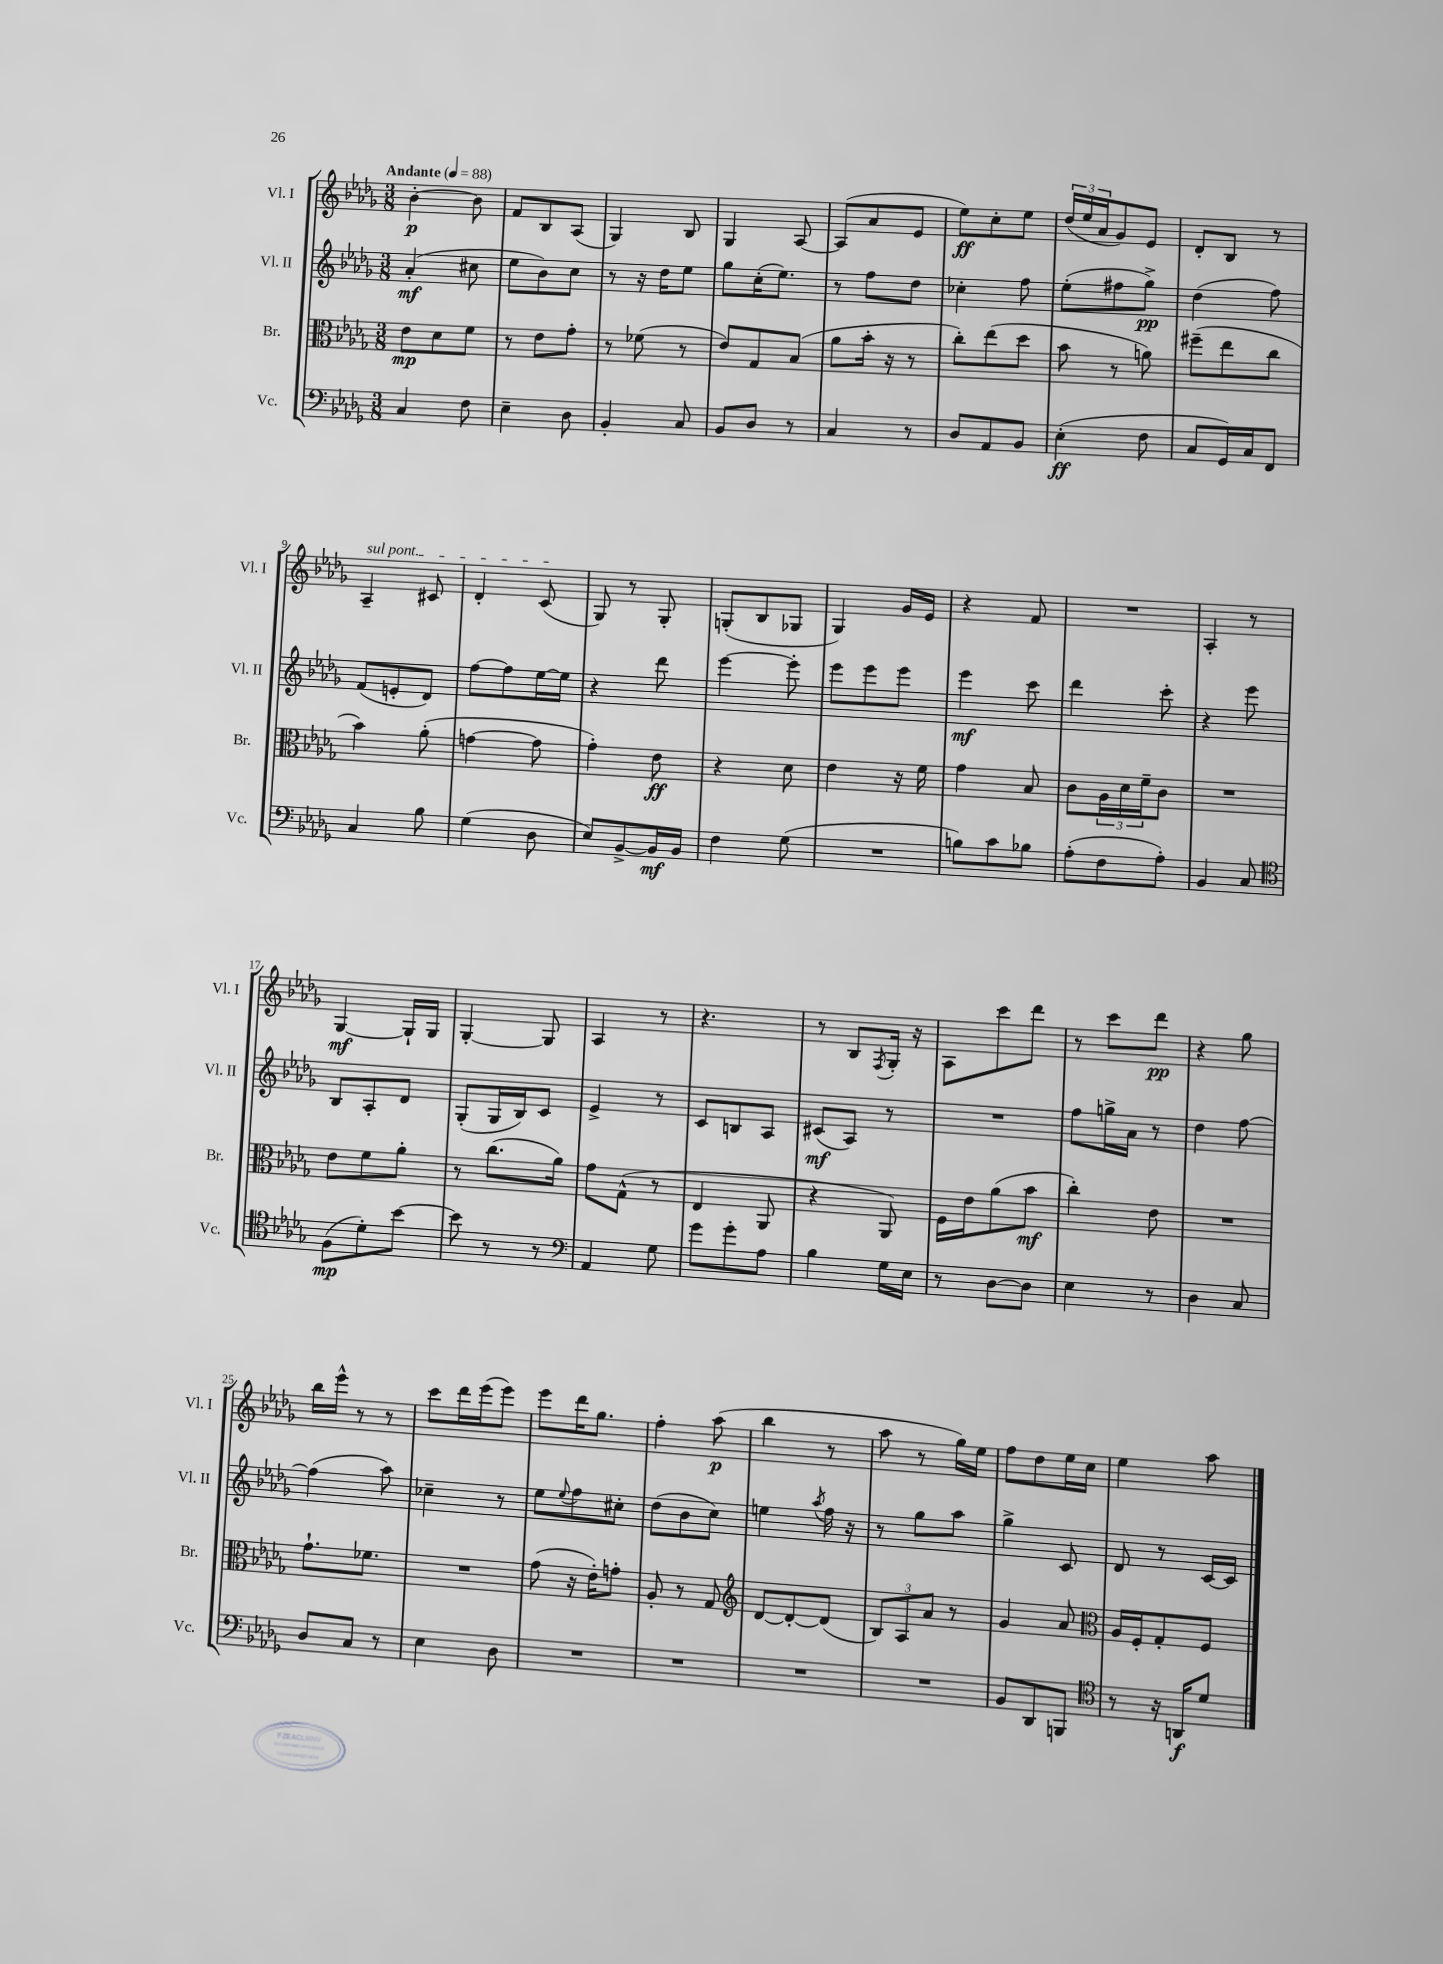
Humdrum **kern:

**kern	**dynam	**kern	**dynam	**kern	**dynam	**kern	**dynam
*part4	*part4	*part3	*part3	*part2	*part2	*part1	*part1
*staff4	*staff4	*staff3	*staff3	*staff2	*staff2	*staff1	*staff1
*I"Vc.	*	*I"Br.	*	*I"Vl. II	*	*I"Vl. I	*
*I'Vc.	*	*I'Br.	*	*I'Vl. II	*	*I'Vl. I	*
*clefF4	*	*clefC3	*	*clefG2	*	*clefG2	*
*k[b-e-a-d-g-]	*	*k[b-e-a-d-g-]	*	*k[b-e-a-d-g-]	*	*k[b-e-a-d-g-]	*
*M3/8	*	*M3/8	*	*M3/8	*	*M3/8	*
*MM88	*	*MM88	*	*MM88	*	*MM88	*
=1	=1	=1	=1	=1	=1	=1	=1
!	!	!	!	!	!	!LO:TX:a:B:t=Andante	!
4C/	.	8e-\L	mp	(4a-'/	mf	[4b-'\	p
.	.	8d-\	.	.	.	.	.
8F\	.	8f\J	.	8cc#X\	.	8b-\]	.
=2	=2	=2	=2	=2	=2	=2	=2
4E-~\	.	8r	.	8ee-\L	.	8f/L	.
.	.	8e-\L	.	8b-\)	.	8B-/	.
8D-\	.	8g-'\J	.	8cc\J	.	(8A-/J	.
=3	=3	=3	=3	=3	=3	=3	=3
4BB-'/	.	8r	.	8r	.	4G-/)	.
.	.	(8f-X\	.	16r	.	.	.
.	.	.	.	16dd-\KL	.	.	.
8C/	.	8r	.	8ee-\J	.	8B-/	.
=4	=4	=4	=4	=4	=4	=4	=4
8BB-/L	.	8e-/L)	.	8gg-\L	.	4G-/	.
8D-/J	.	8G-/	.	(16cc'\K	.	.	.
.	.	.	.	8.ee-\J)	.	.	.
8r	.	(8B-/J	.	.	.	[8A-/	.
=5	=5	=5	=5	=5	=5	=5	=5
4C/	.	8a-\L	.	8r	.	(8A-/L]	.
.	.	16b-'\Jk	.	8ff\L	.	8a-/	.
.	.	16r	.	.	.	.	.
8r	.	8r	.	8dd-\J	.	8e-/J	.
=6	=6	=6	=6	=6	=6	=6	=6
8D-/L	.	8cc'\L)	.	4cc-X'\	.	8ee-\L)	ff
8AA-/	.	(8ee-\	.	.	.	8cc'\	.
8BB-/J	.	8dd-\J	.	8ff\	.	8ee-\J	.
=7	=7	=7	=7	=7	=7	=7	=7
(4E-'\	ff	8b-\	.	(8ee-'\L	.	(24dd-/LL	.
.	.	.	.	.	.	24ee-/	.
.	.	.	.	.	.	24a-/J	.
.	.	8r	.	8ff#X\	.	8g-/)	.
8F\	.	8an\)	.	8gg-^\J)	pp	8e-/J	.
=8	=8	=8	=8	=8	=8	=8	=8
8C/L	.	(8ff#X~\L	.	(4dd-\	.	8d-'/L	.
16GG-/L)	.	8ee-\	.	.	.	8B-/J	.
16C/J	.	.	.	.	.	.	.
8FF/J	.	8cc\J	.	8ff\)	.	8r	.
!!LO:LB:g=z
=9	=9	=9	=9	=9	=9	=9	=9
!	!	!	!	!	!	!LO:TX:a:i:t=sul pont.	!
4C/	.	4b-\)	.	(8f/L	.	4A-~/	.
.	.	.	.	8en'/	.	.	.
8B-\	.	(8a-'\	.	8d-/J)	.	8c#X/	.
=10	=10	=10	=10	=10	=10	=10	=10
(4G-\	.	[4gn\	.	[8ff\L	.	4d-'/	.
.	.	.	.	8ff\]	.	.	.
8D-\	.	8g\]	.	[16ee-\L	.	(8c/	.
.	.	.	.	16ee-\JJ]	.	.	.
=11	=11	=11	=11	=11	=11	=11	=11
8E-/L)	.	4g-'\)	.	4r	.	8G-/)	.
[8BB-^/	.	.	.	.	.	8r	.
16BB-/L]	mf	8e-\	ff	8ddd-\	.	8G-'/	.
16BB-/JJ	.	.	.	.	.	.	.
=12	=12	=12	=12	=12	=12	=12	=12
4F\	.	4r	.	[4eee-\	.	(8Gn'/L	.
.	.	.	.	.	.	8B-/	.
(8G-\	.	8d-\	.	8eee-'\]	.	8G-X/J	.
=13	=13	=13	=13	=13	=13	=13	=13
4.r	.	4e-\	.	8eee-\L	.	4G-/)	.
.	.	.	.	8eee-\	.	.	.
.	.	16r	.	8eee-\J	.	16g-/LL	.
.	.	16f\	.	.	.	16e-/JJ	.
=14	=14	=14	=14	=14	=14	=14	=14
8Bn\L)	.	4g-\	.	4eee-\	mf	4r	.
8c\	.	.	.	.	.	.	.
8B-X\J	.	8B-/	.	8ccc\	.	8f/	.
=15	=15	=15	=15	=15	=15	=15	=15
(8A-'\L	.	8c\L	.	4ddd-\	.	4.r	.
8F\	.	24A-\L	.	.	.	.	.
.	.	24d-\	.	.	.	.	.
.	.	24f~\J	.	.	.	.	.
8A-'\J)	.	8c\J	.	8ccc'\	.	.	.
=16	=16	=16	=16	=16	=16	=16	=16
4BB-/	.	4.r	.	4r	.	4A-'/	.
8C/	.	.	.	8eee-\	.	8r	.
!!LO:LB:g=z
=17	=17	=17	=17	=17	=17	=17	=17
*clefC4	*	*	*	*	*	*	*
(8F\L	mp	8e-\L	.	8B-/L	.	[4G-/	mf
8d-'\)	.	8f\	.	8A-'/	.	.	.
[8b-\J	.	8a-'\J	.	8d-/J	.	16G-`/LL]	.
.	.	.	.	.	.	16G-/JJ	.
=18	=18	=18	=18	=18	=18	=18	=18
8b-\]	.	8r	.	(8G-'/L	.	[4G-'/	.
8r	.	(8.cc\L	.	16G-/L	.	.	.
.	.	.	.	16B-/J)	.	.	.
8r	.	.	.	8c/J	.	8G-/]	.
.	.	16a-\Jk)	.	.	.	.	.
=19	=19	=19	=19	=19	=19	=19	=19
*clefF4	*	*	*	*	*	*	*
4AA-/	.	8g-\L	.	4e-^/	.	4A-/	.
.	.	(8G-^^\J	.	.	.	.	.
8G-\	.	8r	.	8r	.	8r	.
=20	=20	=20	=20	=20	=20	=20	=20
8g-\L	.	4E-/	.	8c/L	.	4.r	.
8g-'\	.	.	.	8Bn/	.	.	.
8A-\J	.	8AA-/	.	8A-/J	.	.	.
=21	=21	=21	=21	=21	=21	=21	=21
4B-\	.	4r	.	(8c#X/L	mf	8r	.
.	.	.	.	8A-/J)	.	8B-/L	.
.	.	.	.	.	.	8qF/	.
16G-\LL	.	8AA-/)	.	8r	.	16G-'/Jk	.
16E-\JJ	.	.	.	.	.	16r	.
=22	=22	=22	=22	=22	=22	=22	=22
8r	.	16F\LL	.	4.r	.	8A-\L	.
.	.	16e-\J	.	.	.	.	.
[8D-\L	.	(8a-\	.	.	.	8ccc\	.
8D-\J]	.	8b-\J	mf	.	.	8ddd-\J	.
=23	=23	=23	=23	=23	=23	=23	=23
4E-\	.	4cc'\)	.	8ff\L	.	8r	.
.	.	.	.	16ggn^\L	.	8ccc\L	.
.	.	.	.	16a-\JJ	.	.	.
8r	.	8e-\	.	8r	.	8ddd-\J	pp
=24	=24	=24	=24	=24	=24	=24	=24
4D-\	.	4.r	.	4dd-\	.	4r	.
8C/	.	.	.	[8ff\	.	8gg-\	.
!!LO:LB:g=z
=25	=25	=25	=25	=25	=25	=25	=25
8D-/L	.	8.g-`\L	.	(4ff\]	.	16bb-\LL	.
.	.	.	.	.	.	16eee-^^\JJ	.
8C/J	.	.	.	.	.	8r	.
.	.	8.f-X\J	.	.	.	.	.
8r	.	.	.	8aa-\)	.	8r	.
=26	=26	=26	=26	=26	=26	=26	=26
4E-\	.	4.r	.	4cc-X~\	.	8ccc\L	.
.	.	.	.	.	.	16ddd-\L	.
.	.	.	.	.	.	(16eee-\J	.
8D-\	.	.	.	8r	.	8eee-\J)	.
=27	=27	=27	=27	=27	=27	=27	=27
4.r	.	(8g-\	.	8ee-\L	.	8eee-\L	.
.	.	.	.	8qqee-/	.	.	.
.	.	16r	.	8ff\	.	16ddd-\K	.
.	.	16e-'\KL)	.	.	.	8.gg-\J	.
.	.	8gn'\J	.	8cc#X'\J	.	.	.
=28	=28	=28	=28	=28	=28	=28	=28
4.r	.	8A-'/	.	(8dd-\L	.	4ff'\	.
.	.	8r	.	8b-\	.	.	.
.	.	8G-/	.	8cc\J)	.	(8aa-\	p
=29	=29	=29	=29	=29	=29	=29	=29
*	*	*clefG2	*	*	*	*	*
4.r	.	[8d-/L	.	4een\	.	4bb-\	.
.	.	8d-'/_	.	.	.	.	.
.	.	.	.	8qaa-/	.	.	.
.	.	(8d-/J]	.	16ff\	.	8r	.
.	.	.	.	16r	.	.	.
=30	=30	=30	=30	=30	=30	=30	=30
4.r	.	12B-/L)	.	8r	.	8aa-\	.
.	.	12A-/	.	.	.	.	.
.	.	.	.	8gg-\L	.	8r	.
.	.	12a-/J	.	.	.	.	.
.	.	8r	.	8aa-\J	.	16gg-\LL)	.
.	.	.	.	.	.	16ee-\JJ	.
=31	=31	=31	=31	=31	=31	=31	=31
8BB-/L	.	4g-/	.	4gg-^\	.	8ff\L	.
8DD-/	.	.	.	.	.	8dd-\	.
8BBBn/J	.	8a-/	.	8c/	.	16ee-\L	.
.	.	.	.	.	.	16cc\JJ	.
=32	=32	=32	=32	=32	=32	=32	=32
*clefC4	*	*clefC3	*	*	*	*	*
8r	.	16A-/LL	.	8d-/	.	4ee-\	.
.	.	16F'/J	.	.	.	.	.
16r	.	8G-'/	.	8r	.	.	.
16AAn/KL	f	.	.	.	.	.	.
8d-/J	.	8F/J	.	[16c/LL	.	8aa-\	.
.	.	.	.	16c/JJ]	.	.	.
==	==	==	==	==	==	==	==
*-	*-	*-	*-	*-	*-	*-	*-
